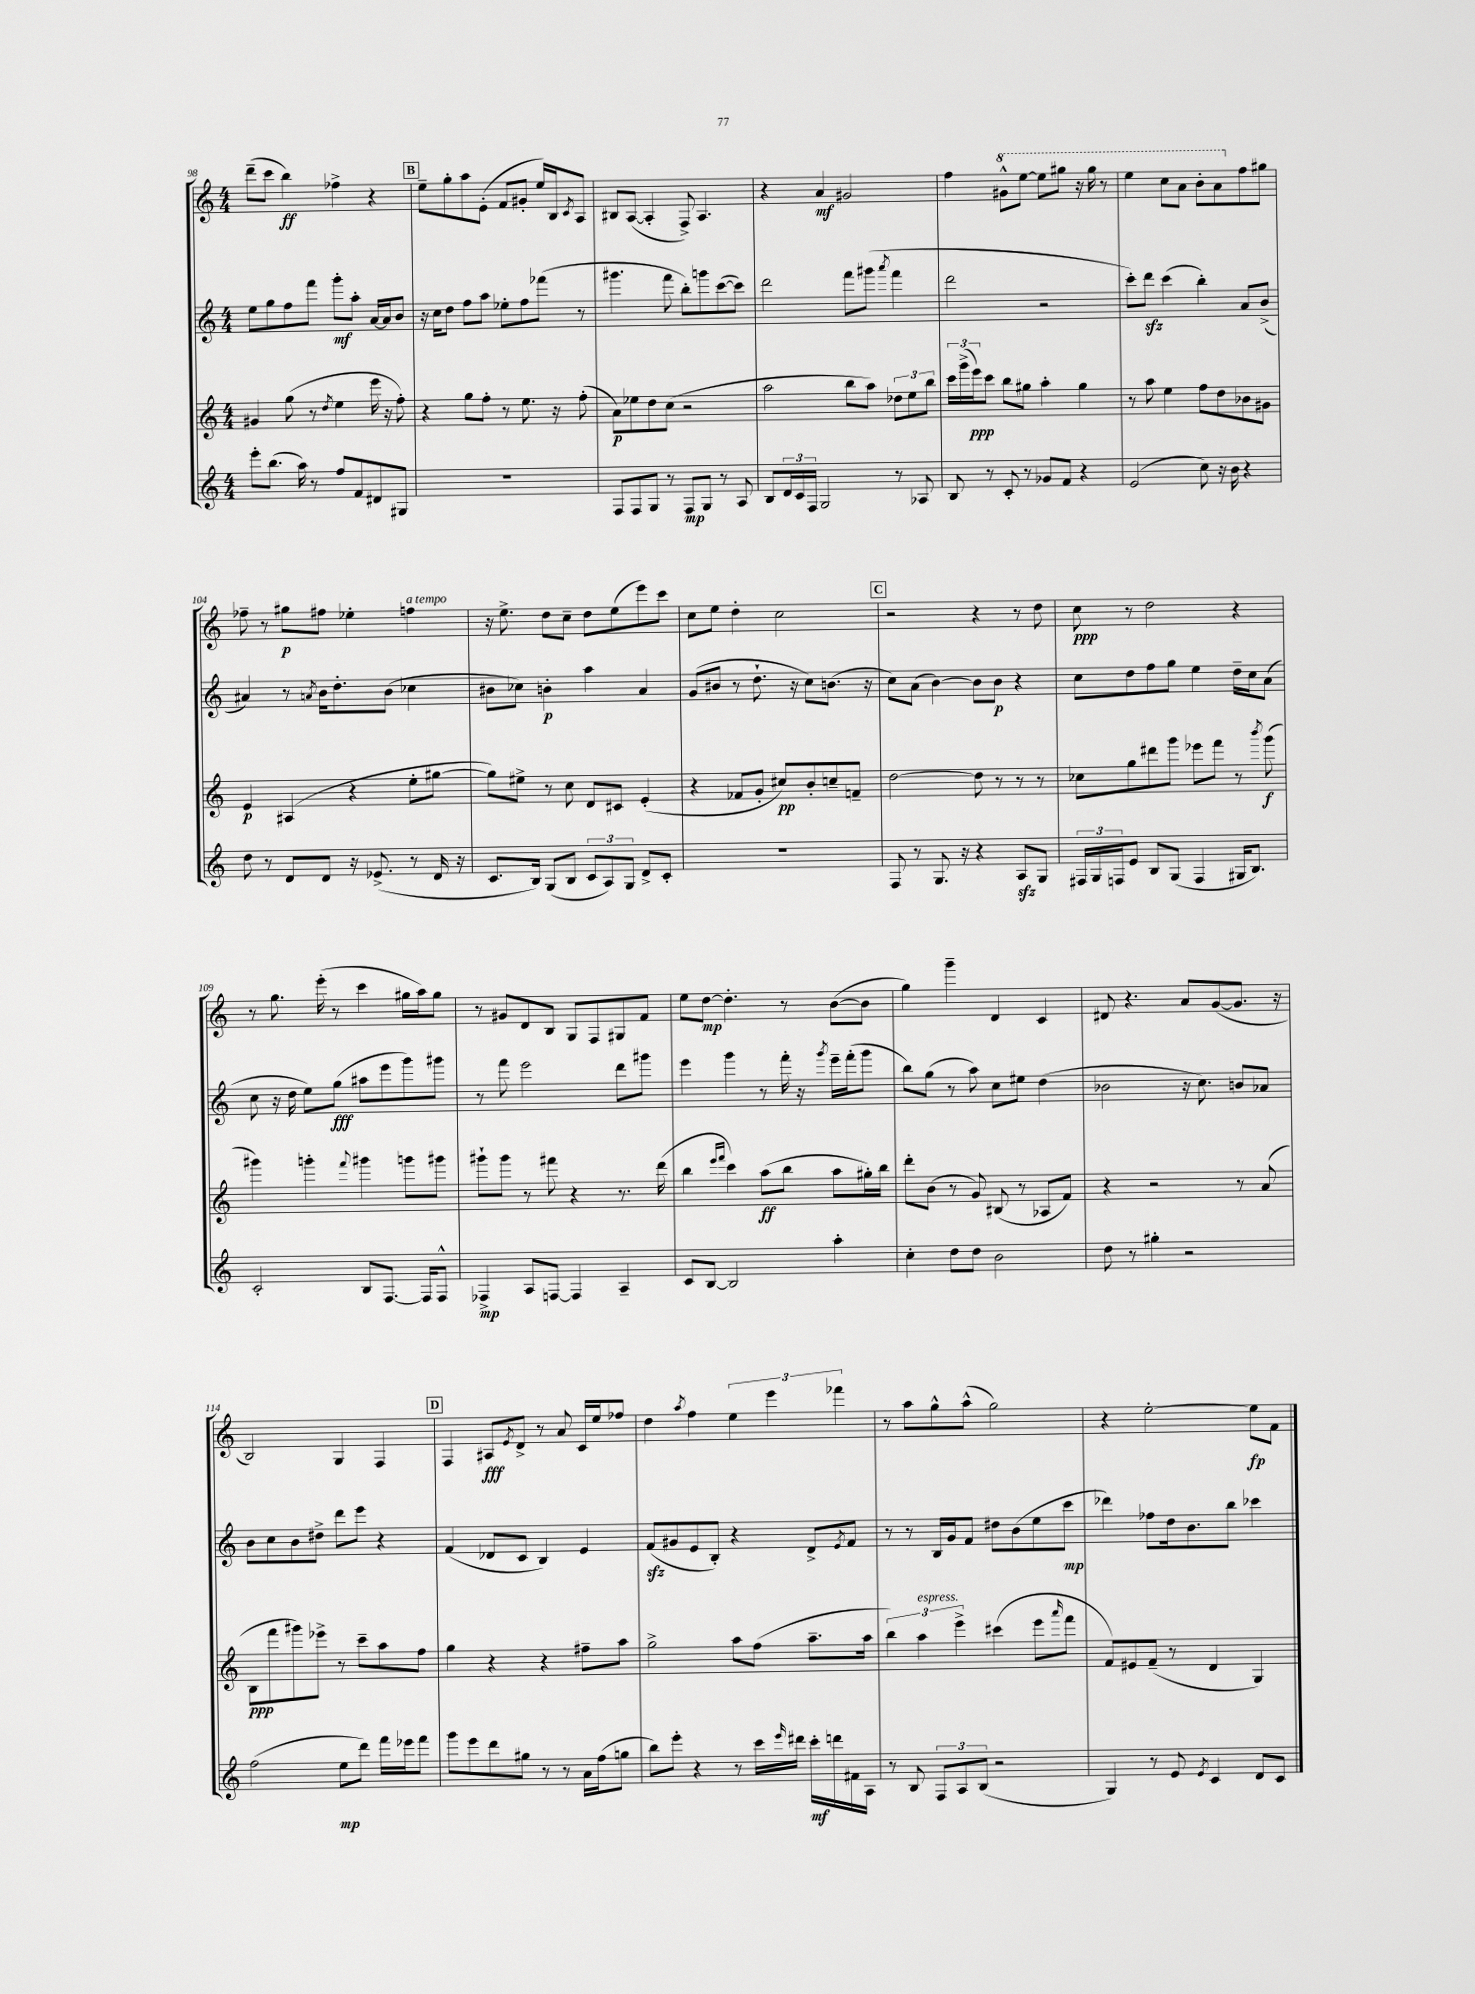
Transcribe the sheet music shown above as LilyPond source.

<<
\new StaffGroup <<
\new Staff = "s0" {
    \clef treble \key c \major \numericTimeSignature \time 4/4
    d'''8--( c'''8 b''4\ff) fes''4-> r4 |
    \mark \markup { \box "B" } e''8-- g''8-. a''8 e'8-.( f'8 gis'8-. e''16) b16 \acciaccatura { c'8 } a8 |
    bis8 a8~( a4-. f8->) a4. |
    r4 a'4\mf gis'2 |
    f''4 \ottava #1 gis''8-^ e'''8~ e'''8 gis'''8 r16 gis'''16 r8 |
    e'''4 c'''8 a''8 b''8-. a''8 \ottava #0 f''8 gis''8 |
    fes''8-- r8 gis''8\p fis''8 ees''4-. f''4^\markup { \italic "a tempo" } |
    r16 e''8.-> d''8 c''8-- d''8 e''8( e'''8) c'''8 |
    c''8 e''8 d''4-. c''2 |
    \mark \markup { \box "C" } r2 r4 r8 d''8 |
    c''8\ppp r8 d''2 r4 |
    r8 g''8. e'''16-.( r8 c'''4 gis''16 a''16) gis''8 |
    r8 gis'8 d'8 b8 g8 f8 gis8 f'8 |
    e''8 d''8~\mp d''4.-. r8 b'8~( b'8 |
    g''4) g'''4-- d'4 c'4 |
    dis'8 r4. a'8 g'8~( g'8. r16 |
    b2) g4 f4 |
    \mark \markup { \box "D" } f4 ais8\fff \acciaccatura { e'8 } d'8-> r8 a'8 c'16 e''16 fes''8 |
    d''4 \acciaccatura { a''8 } f''4 \tuplet 3/2 { e''4 e'''4 fes'''4 } |
    r8 a''8 g''8-^ a''8-^( g''2) |
    r4 e''2~-. e''8\fp f'8 \bar "|." |
}
\new Staff = "s1" {
    \clef treble \key c \major \numericTimeSignature \time 4/4
    e''8 g''8 f''8 f'''8 g'''8-.\mf a''8-. a'16~ a'16 b'8 |
    \mark \markup { \box "B" } r16 c''16 d''8 f''8 a''8 ees''8-. f''8 fes'''8( r8 |
    gis'''4. f'''8 b''8-.) g'''8 c'''8~( c'''8) |
    d'''2 f'''8 gis'''8( \acciaccatura { a'''8 } f'''4 |
    d'''2 r2 |
    c'''8-.) d'''8\sfz c'''4( b''4-.) a'8 b'8->( |
    ais'4) r8 \acciaccatura { a'8 } b'16 d''8.-. b'8( ces''4 |
    bis'8 ces''8) b'4-.\p a''4 a'4 |
    g'8( bis'8 r8 d''8.-! r16 c''8) b'8.( r16 |
    \mark \markup { \box "C" } c''8) a'8( b'4~) b'8 b'8\p r4 |
    c''8 d''8 f''8 g''8 e''4 d''16-- c''16 a'8( |
    c''8 r16 d''16 e''8) g''8\fff( ais''8 e'''8 g'''8) gis'''8 |
    r8 f'''8 e'''2 d'''8 gis'''8 |
    e'''4 g'''4 r8 f'''16-. r16 \acciaccatura { g'''8 } e'''16-- f'''16-.( g'''8 |
    b''8) g''8( r8 a''8) c''8 eis''8 d''4( |
    bes'2 r16 c''8.) b'8 aes'8 |
    b'8 c''8 b'8 dis''8-> d'''8 e'''8 r4 |
    \mark \markup { \box "D" } f'4( des'8 c'8 b4) e'4 |
    f'8\sfz( gis'8 e'8 b8-.) r4 d'8-> \acciaccatura { e'8 } f'8 |
    r8 r8 b16 g'16 f'8 dis''8 b'8( e''8 c'''8\mp |
    des'''4) fes''8 d''16 b'8. b''8 ces'''4 \bar "|." |
}
\new Staff = "s2" {
    \clef treble \key c \major \numericTimeSignature \time 4/4
    gis'4 g''8( r8 \acciaccatura { d''8 } e''4 e'''16 r16 f''8-.) |
    \mark \markup { \box "B" } r4 g''8 f''8-. r8 e''8. r16 f''8-.( |
    a'8\p) ees''8 d''8 c''8( r2 |
    a''2 b''8 a''8) \tuplet 3/2 { des''8 e''8 b''8 } |
    \tuplet 3/2 { c'''16 g'''16->( e'''16\ppp) } c'''8 b''8 gis''8 a''4-. gis''4 |
    r8 a''8 e''4 f''8 d''8 bes'8 gis'8 |
    e'4\p ais4( r4 e''8-. gis''8~ |
    gis''8) eis''8-> r8 c''8 d'8 cis'8 e'4-.( |
    r4 fes'8 g'8-. cis''8\pp) b'8-. c''8-- f'8-- |
    \mark \markup { \box "C" } d''2~ d''8 r8 r8 r8 |
    ces''8 g''8 dis'''8 g'''8 ees'''8 f'''8 r8 \acciaccatura { b'''8 } g'''8\f( |
    gis'''4) g'''4-. \appoggiatura { f'''8 } gis'''4 g'''8 gis'''8 |
    gis'''8-! gis'''8 r8 fis'''8 r4 r8. d'''16( |
    b''4 \grace { e'''16 f'''16 } c'''4) a''8\ff( b''8 a''8 gis''16-.) b''16 |
    d'''8-. b'8( r8 g'8) bis8( r8 aes8 f'8) |
    r4 r2 r8 a'8( |
    b8\ppp f'''8 gis'''8) ees'''8-> r8 c'''8-- a''8 f''8 |
    \mark \markup { \box "D" } g''4 r4 r4 fis''8-- a''8 |
    g''2-> a''8 f''8( a''8.-- a''16 |
    \tuplet 3/2 { b''4) a''4^\markup { \italic "espress." } e'''4-> } cis'''4( e'''8 \grace { a'''16 } f'''8 |
    f'8) eis'8 f'8--( r8 d'4 g4) \bar "|." |
}
\new Staff = "s3" {
    \clef treble \key c \major \numericTimeSignature \time 4/4
    e'''8-. b''8.( a''16) r8 f''8 f'8 dis'8 gis8 |
    \mark \markup { \box "B" } R1 |
    f8 f8 g8 r8 f8\mp g8 r8 a8 |
    b8 \tuplet 3/2 { d'16 c'16 f16 } g2 r8 aes8 |
    b8 r8 c'8-. r8 ges'8 f'8 r4 |
    e'2( c''8) r16 b'16 r4 |
    d''8 r8 d'8 d'8 r16 ees'8.->( r8 d'16 r16 |
    c'8. b16) g8( b8 \tuplet 3/2 { c'8 a8) g8 } d'8-> c'8-. |
    R1 |
    \mark \markup { \box "C" } f8 r8 g8. r16 r4 a8\sfz g8 |
    \tuplet 3/2 { fis16 g16 f16 } e'8 b8 g8( f4 gis16 b8.) |
    c'2-. b8 f8.~ f16 f8-^ |
    fes4->\mp a8 f8~ f4 a4-- |
    c'8 b8~ b2 a''4-. |
    c''4-. d''8 d''8 b'2 |
    d''8 r8 gis''4-. r2 |
    f''2( e''8\mp d'''8) f'''16 ees'''16 f'''8 |
    \mark \markup { \box "D" } g'''8 e'''8 d'''8 gis''8 r8 r8 a'16 f''16( g''8 |
    b''8) e'''8-. r4 r8 c'''16 \grace { e'''16 } dis'''16 c'''16-.\mf d'''16 fis'16 a16 |
    r8 b8 \tuplet 3/2 { f8 a8 b8( } r2 |
    g4) r8 e'8 \acciaccatura { e'8 } c'4 d'8 c'8 \bar "|." |
}
>>
>>
\layout { \context { \Score currentBarNumber = #98 } }
